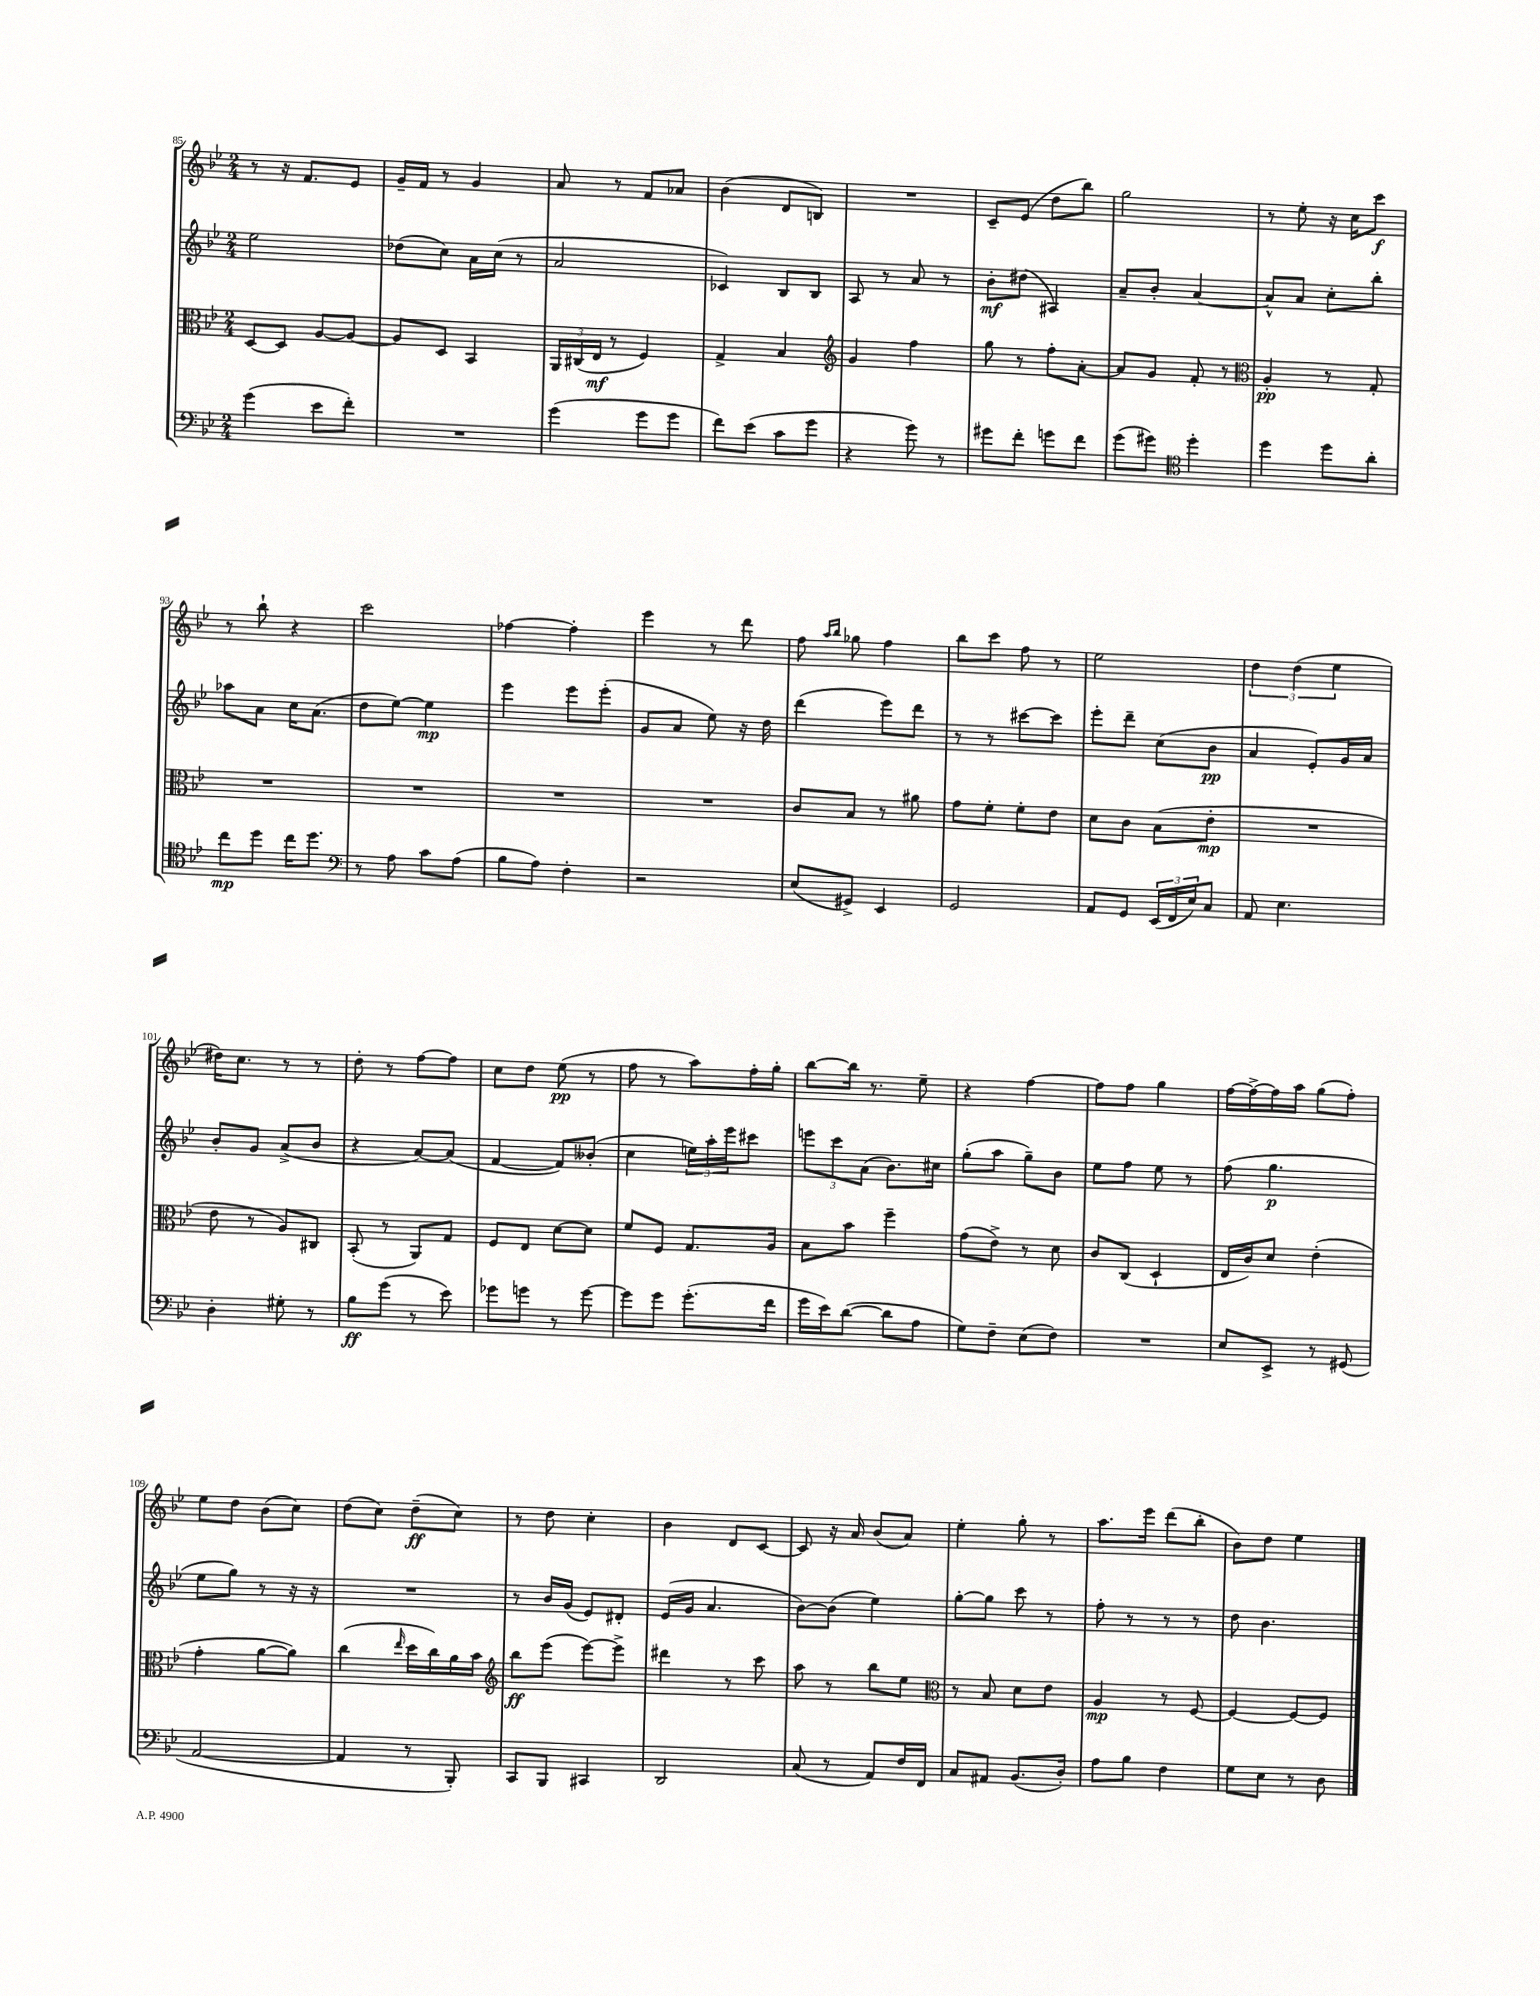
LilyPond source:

<<
\new StaffGroup <<
\new Staff = "s0" {
    \clef treble \key bes \major \numericTimeSignature \time 2/4
    r8 r16 f'8. ees'8 |
    g'16-- f'16 r8 g'4 |
    a'8 r8 f'8 aes'8 |
    bes'4( d'8 b8) |
    R2 |
    c'8-- ees'8( d''8 bes''8) |
    g''2 |
    r8 ees''8-. r16 c''16 c'''8\f |
    r8 bes''8-! r4 |
    c'''2 |
    fes''4~ fes''4-. |
    ees'''4 r8 d'''8 |
    f''8 \grace { a''16 bes''16 } ges''8 f''4 |
    bes''8 c'''8 f''8 r8 |
    ees''2 |
    \tuplet 3/2 { d''4 d''4( ees''4 } |
    dis''16) c''8. r8 r8 |
    d''8-. r8 f''8~ f''8 |
    c''8 d''8 ees''8\pp( r8 |
    f''8 r8 a''8) f''16-. g''16-. |
    bes''8~ bes''16 r8. ees''8-- |
    r4 f''4~ |
    f''8 f''8 g''4 |
    f''16~ f''16~-> f''16 a''16 g''8( f''8-.) |
    ees''8 d''8 bes'8( c''8) |
    d''8( c''8) d''8--\ff( c''8) |
    r8 d''8 c''4-. |
    bes'4 d'8 c'8~ |
    c'8 r16 a'16 bes'8( a'8) |
    ees''4-. g''8-. r8 |
    a''8. ees'''16 d'''8( bes''8-. |
    bes'8) d''8 ees''4 \bar "|." |
}
\new Staff = "s1" {
    \clef treble \key bes \major \numericTimeSignature \time 2/4
    ees''2 |
    des''8( c''8) a'16 c''16( r8 |
    a'2 |
    ces'4) bes8 bes8 |
    a8 r8 a'8 r8 |
    bes'8-.\mf dis''8( ais4) |
    a'8-- bes'8-. a'4~ |
    a'8-^ a'8 c''8-. bes''8-. |
    aes''8 a'8 c''16 a'8.( |
    d''8 ees''8~) ees''4\mp |
    ees'''4 ees'''8 ees'''8-.( |
    g'8 a'8 ees''8) r16 d''16 |
    d'''4( ees'''8) d'''8 |
    r8 r8 cis'''8~ cis'''8 |
    ees'''8-. d'''8-- c''8( bes'8\pp |
    a'4 ees'8-.) g'16 a'16 |
    bes'8-. g'8 a'8->( bes'8 |
    r4 a'8~) a'8( |
    f'4~ f'8) beses'8-.( |
    c''4 \tuplet 3/2 { e''16) a''16-. ees'''16 } cis'''8 |
    \tuplet 3/2 { e'''8 c'''8 a'8( } bes'8.) cis''16 |
    g''8-.( a''8 g''8--) bes'8 |
    ees''8 f''8 ees''8 r8 |
    f''8( g''4.\p |
    ees''8 g''8) r8 r16 r16 |
    R2 |
    r8 bes'16 g'16( ees'8) dis'8-. |
    ees'16( g'16 a'4. |
    bes'8~) bes'8( ees''4) |
    g''8~-. g''8 c'''8 r8 |
    f''8-. r8 r8 r8 |
    d''8 bes'4. \bar "|." |
}
\new Staff = "s2" {
    \clef alto \key bes \major \numericTimeSignature \time 2/4
    d8~ d8 a8~ a8~ |
    a8 d8 bes,4 |
    \tuplet 3/2 { a,16 cis16( ees16\mf } r8 f4) |
    g4-> bes4 |
    \clef treble g'4 f''4 |
    g''8 r8 f''8-. a'8~-. |
    a'8 g'8 f'8-. r8 |
    \clef alto a4-.\pp r8 g8-. |
    R2 |
    R2 |
    R2 |
    R2 |
    c'8 bes8 r8 ais'8 |
    g'8 f'8-. f'8-. ees'8 |
    d'8 c'8 bes8( ees'8-.\mp |
    R2 |
    ees'8 r8 a8) cis8 |
    bes,8-.( r8 a,8) g8 |
    f8 ees8 d'8~ d'8 |
    f'8 f8 g8. a16 |
    bes8 bes'8 f''4-- |
    g'8( ees'8->) r8 d'8 |
    c'8 c8( d4-! |
    ees16 c'16) d'8 ees'4-.( |
    g'4-. a'8~ a'8) |
    c''4( \grace { ees''16 } d''16 c''16) a'16 bes'16 |
    \clef treble bes''8\ff ees'''8( ees'''8~) ees'''8-> |
    dis'''4 r8 c'''8 |
    a''8 r8 bes''8 ees''8 |
    \clef alto r8 bes8 d'8 ees'8 |
    a4\mp r8 f8~ |
    f4~ f8~ f8 \bar "|." |
}
\new Staff = "s3" {
    \clef bass \key bes \major \numericTimeSignature \time 2/4
    g'4( ees'8 f'8-.) |
    R2 |
    g'4( g'8 g'8 |
    f'8) ees'8( c'8 g'8 |
    r4 g'8) r8 |
    gis'8 f'8-. g'8 f'8 |
    g'8( gis'8) \clef tenor d''4-. |
    d''4 d''8 a'8-. |
    c''8\mp d''8 c''16 d''8. |
    \clef bass r8 a8 c'8 a8( |
    bes8 a8) f4-. |
    r2 |
    ees8( gis,8->) ees,4 |
    g,2 |
    a,8 g,8 \tuplet 3/2 { ees,16( f,16 ees16) } c8 |
    a,8 ees4. |
    d4-. gis8-. r8 |
    bes8\ff g'8( r8 ees'8) |
    ges'8 g'8 r8 g'8~ |
    g'8 g'8 g'8.-.( f'16 |
    g'16 ees'16) d'8~( d'8 a8 |
    g8) f8-- ees8( f8) |
    R2 |
    ees8 ees,8-> r8 gis,8( |
    a,2~ |
    a,4 r8 bes,,8-.) |
    c,8 bes,,8 cis,4 |
    d,2 |
    c8( r8 a,8) f16 f,16 |
    c8 ais,8 bes,8.( d16-.) |
    a8 bes8 f4 |
    g8 ees8 r8 d8 \bar "|." |
}
>>
>>
\layout { \context { \Score currentBarNumber = #85 } }
